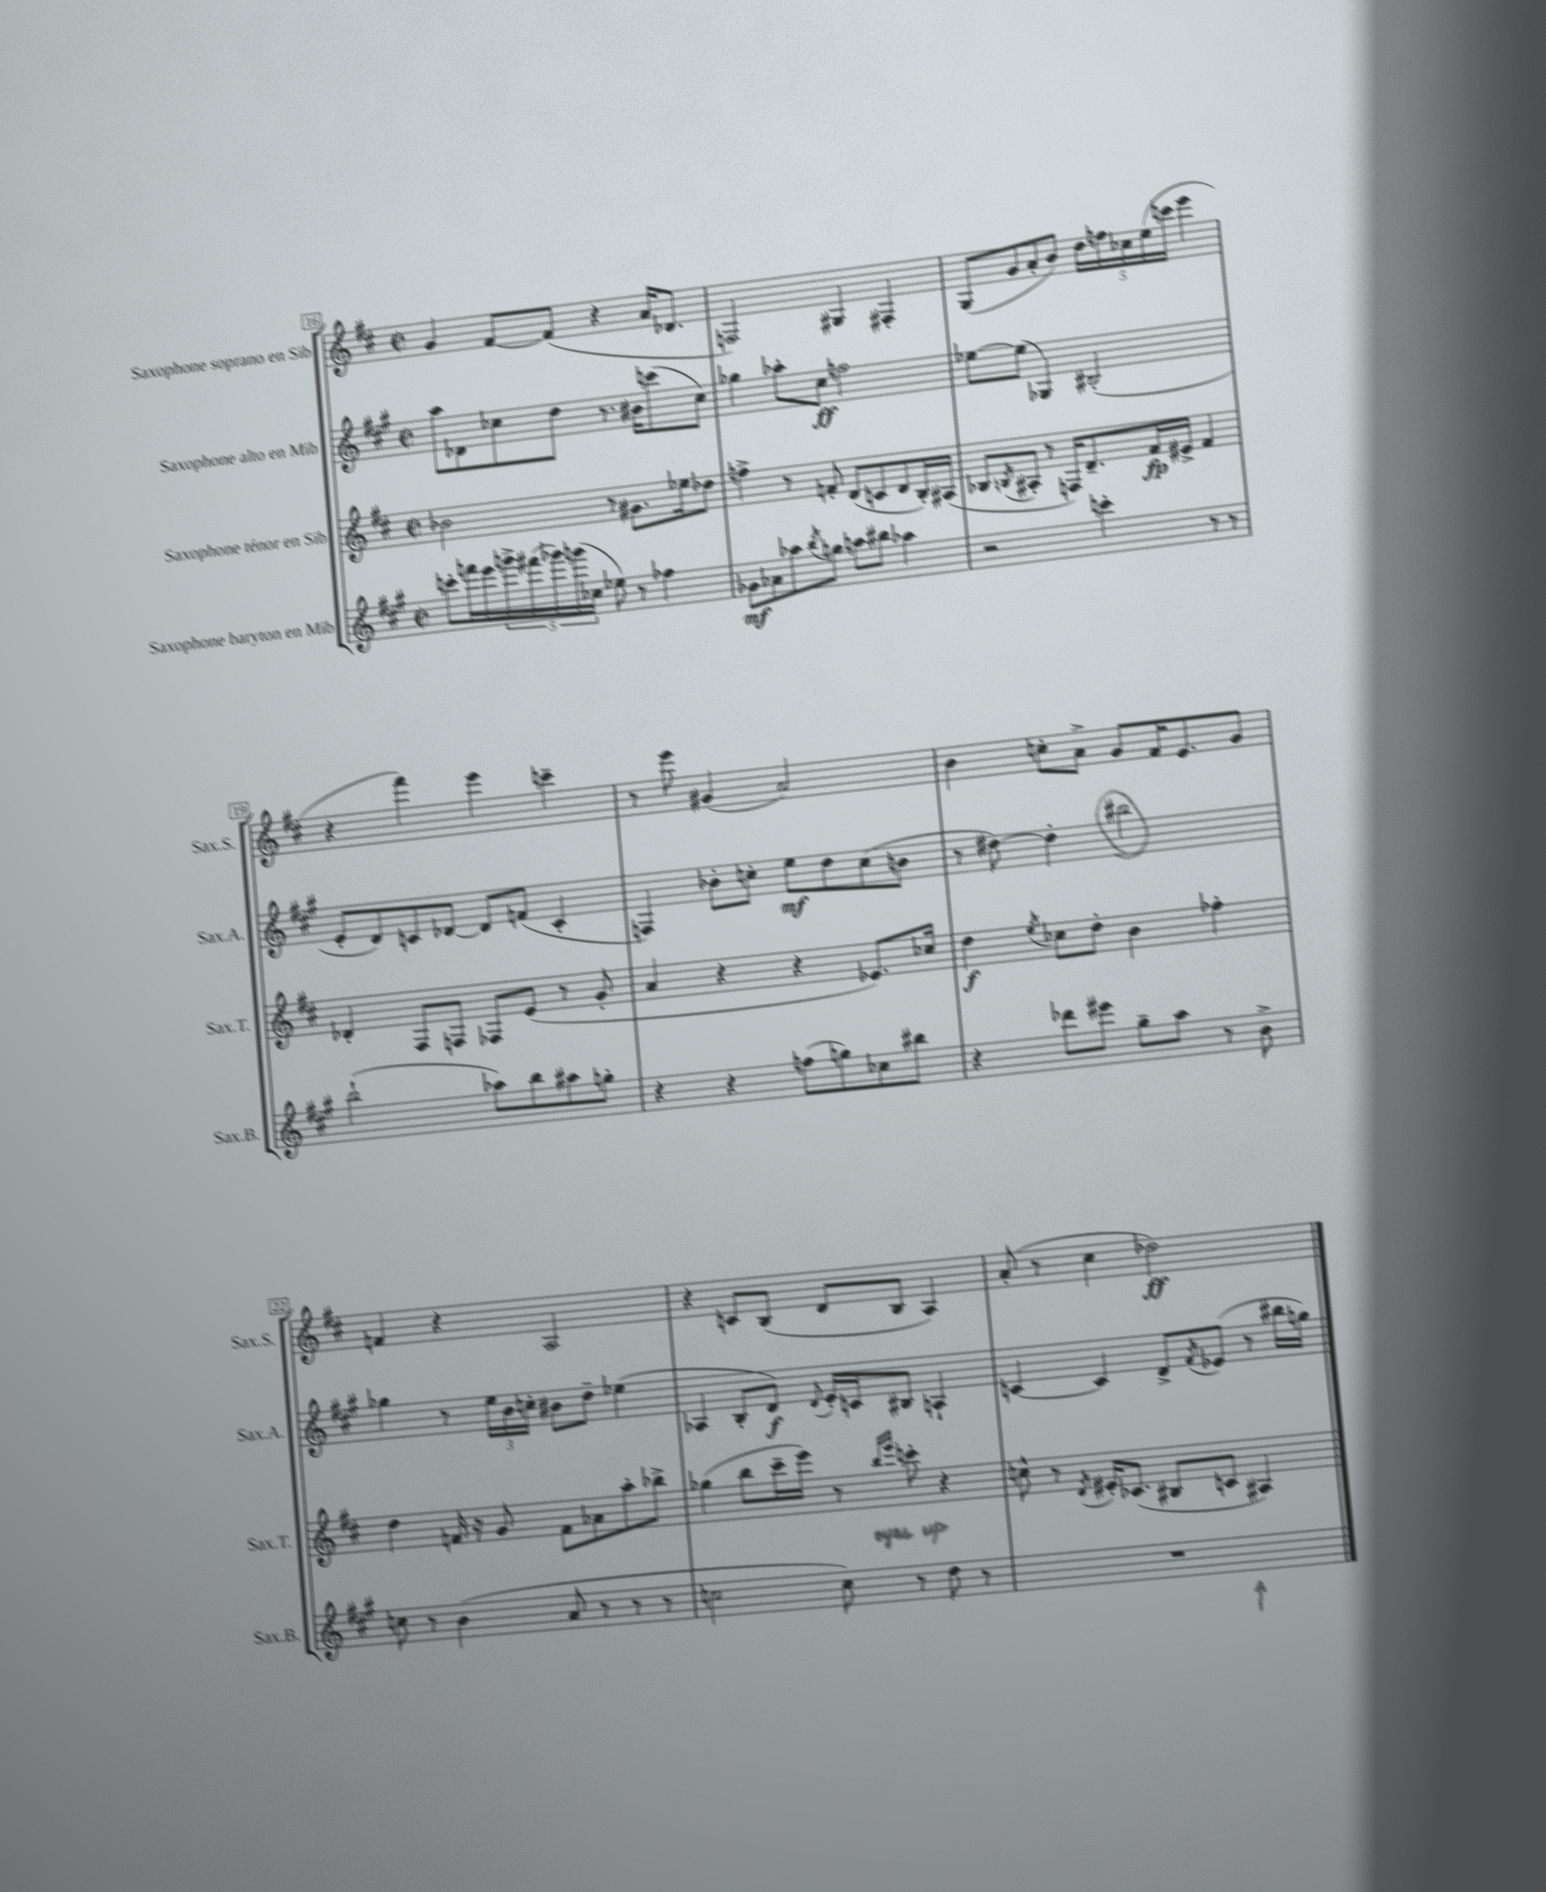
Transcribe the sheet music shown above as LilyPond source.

<<
\new StaffGroup <<
\new Staff = "s0" \with { instrumentName = "Saxophone soprano en Sib" shortInstrumentName = "Sax.S." } {
    \clef treble \key d \major \defaultTimeSignature \time 2/2
    g'4 fis'8~ fis'8( r4 a'16 des'8. |
    f2) gis4 fis4-. |
    g8( g'8 a'8-. b'8) \tuplet 5/4 { d''16 f''16 ces''16 e''16( c'''16 } e'''4 |
    r4 fis'''4) e'''4 c'''4-- |
    r8 e'''8 gis'4( a'2) |
    b'4 c''8-. a'8-> g'8 fis'16 e'8. g'8 |
    f'4 r4 a2 |
    r4 c'8 b8( d'8 b8 a4) |
    a'8-.( r8 cis''4 des''2\ff) \bar "|." |
}
\new Staff = "s1" \with { instrumentName = "Saxophone alto en Mib" shortInstrumentName = "Sax.A." } {
    \clef treble \key a \major \defaultTimeSignature \time 2/2
    a''8 des'8 ces''8 d''8 r8. bis'16 c'''8( ces''8) |
    ges''4 aes''8-. cis''8\ff f''2 |
    ees''8~ ees''8( ges4) bis2-.( |
    e'8-. d'8) c'8 des'8~ des'8 f'8( c'4-. |
    f4) bes'8-. c''8-. e''8\mf d''8 c''8( b'8 |
    r8 dis''8~) dis''4-. bis''2 |
    ges''4 r8 \tuplet 3/2 { e''16 b'16 c''16-. } bis'8 d''8-- ees''4( |
    aes4 b8-. d'8\f) \appoggiatura { d'8 } e'16-. c'16 bis8 a4-! |
    c'4~ c'4 d'8-> \acciaccatura { fis'8 } ees'8( r8 bis''16 g''16) \bar "|." |
}
\new Staff = "s2" \with { instrumentName = "Saxophone ténor en Sib" shortInstrumentName = "Sax.T." } {
    \clef treble \key d \major \defaultTimeSignature \time 2/2
    bes'2 r8 gis'8. ees''16 des''8 |
    f''4-> r8 f'8-. d'8( c'8 d'8 b16-.) ais16( |
    bes8 \acciaccatura { b8 } ais8-. r8 f16) d'8.-- fis'16\fp eis'16-> fis'4 |
    des'4-. fis8 f8 fes8 e'8( r8 g'8-. |
    a'4 r4 r4 ees'8.) ces''16 |
    d''4\f \acciaccatura { e''8 } ces''8 d''8-. b'4 fes''4-. |
    d''4 f'16 r16 g'8 f'8 aes'8 a''8-. bes''8-> |
    ges''4( b''8 cis'''16-- e'''16) r8 \grace { b''16 e'''16 } c'''8-. r4 |
    c''8-^ r8 \acciaccatura { d'8 } eis'16-. ces'8.( bis8 c'8 ais4) \bar "|." |
}
\new Staff = "s3" \with { instrumentName = "Saxophone baryton en Mib" shortInstrumentName = "Sax.B." } {
    \clef treble \key a \major \defaultTimeSignature \time 2/2
    c'''8-. f'''16 e'''16 \tuplet 5/4 { g'''16-> fis'''16( ges'''16) g'''16( ces''16 } ees''8) r8 fes''4 |
    ges'8\mf aes'8 aes''8 \acciaccatura { b''8 } g''8 a''8 bis''8 aes''4 |
    r2 c'''4-. r8 r8 |
    b''2-!( aes''8) b''8 ais''8 g''8-. |
    r4 r4 f''8( g''8) ces''8 bis''8 |
    r4 des'''8 eis'''8 gis''8-- a''8 r8 b'8-> |
    c''8 r8 b'4( a'8 r8 r8 r8 |
    c''2 c''8) r8 d''8 r8 |
    R1 \bar "|." |
}
>>
>>
\layout { \context { \Score currentBarNumber = #16 \override BarNumber.stencil = #(make-stencil-boxer 0.1 0.3 ly:text-interface::print) } }
